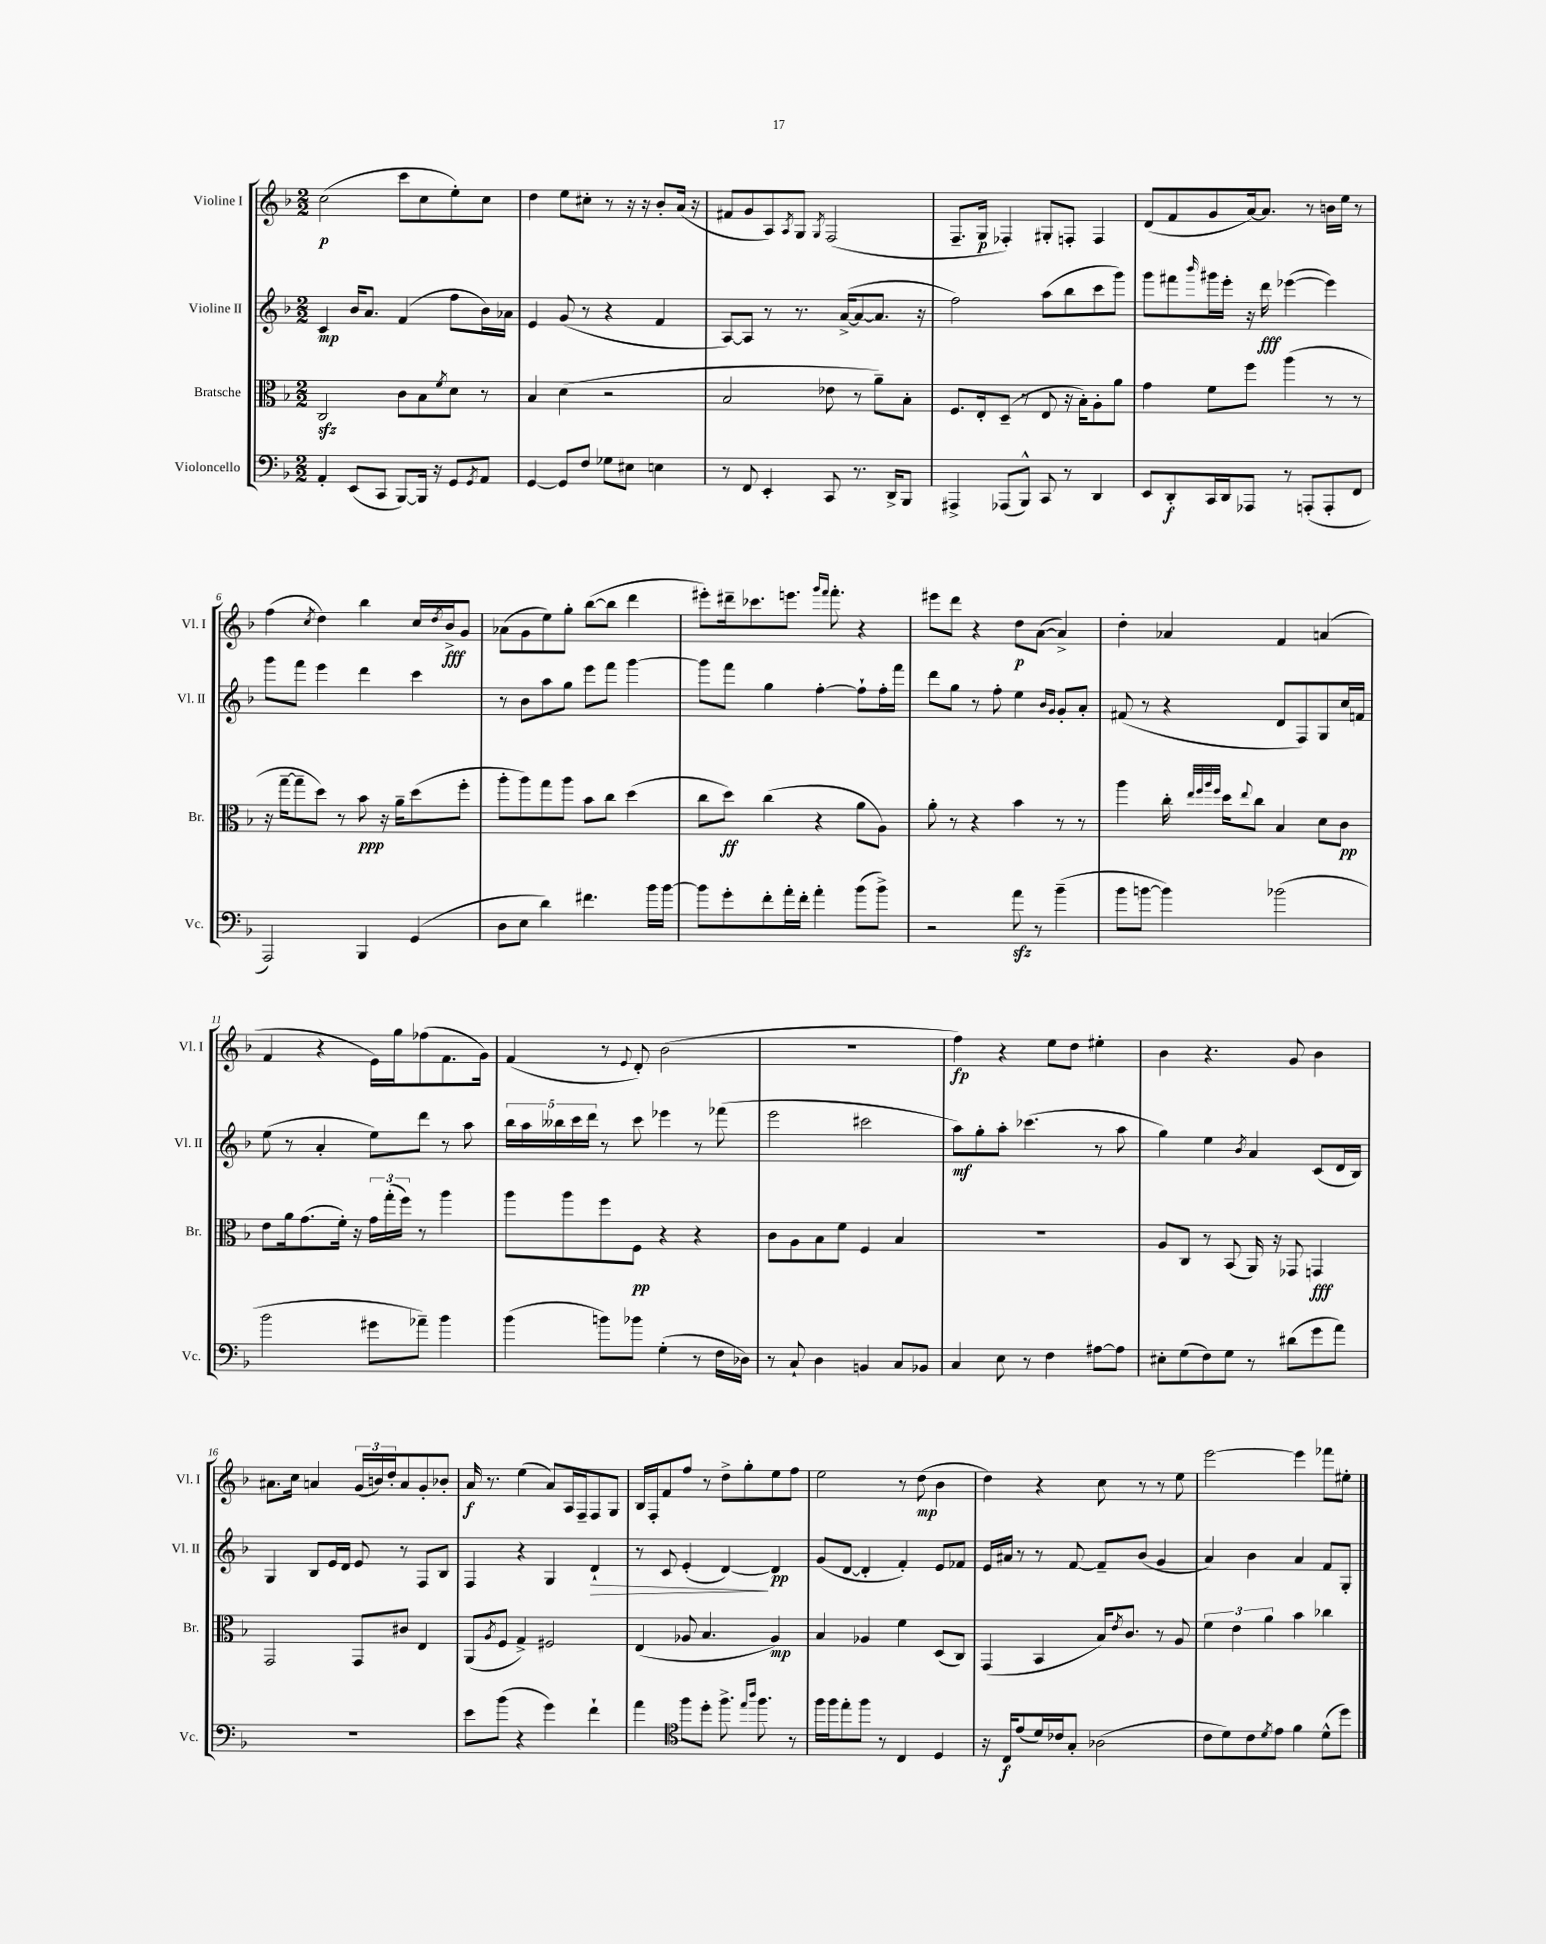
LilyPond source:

<<
\new StaffGroup <<
\new Staff = "s0" \with { instrumentName = "Violine I" shortInstrumentName = "Vl. I" } {
    \clef treble \key f \major \numericTimeSignature \time 2/2
    c''2\p( c'''8 c''8 e''8-.) c''8 |
    d''4 e''8 cis''8-. r8 r16 r16 bes'8-. a'16( r16 |
    fis'8 g'8 a8) \acciaccatura { a8 } g8 \acciaccatura { g8 } f2( |
    f8.-- g16\p fes4-.) gis8-. f8-. f4 |
    d'8( f'8 g'8 a'16~) a'8. r8 b'16 e''16 r8 |
    f''4( \acciaccatura { c''8 } d''4) bes''4 c''16 \acciaccatura { d''8 } bes'16->\fff g'8 |
    aes'8( g'8 e''8) g''8-. bes''8~( bes''8 d'''4 |
    eis'''8-.) dis'''16-- ces'''8. e'''8. \grace { g'''16 f'''16 } f'''8.-. r4 |
    eis'''8 d'''8 r4 d''8\p a'8~( a'4->) |
    d''4-. aes'4 f'4 a'4( |
    f'4 r4 e'16) g''16 fes''8( f'8. g'16) |
    f'4( r8 \appoggiatura { e'8 } d'8-.) bes'2( |
    R1 |
    f''4\fp) r4 e''8 d''8 eis''4-. |
    bes'4 r4. g'8 bes'4 |
    ais'8. c''16 a'4 \tuplet 3/2 { g'16( b'16) d''16-. } a'8 g'8-. bes'8-. |
    a'16\f r8. e''4( a'8) a16 f16-- f8 g8 |
    bes16 f16-. f'8 f''8 r8 d''8-> g''8-. e''8 f''8 |
    e''2 r8 d''8\mp( bes'4 |
    d''4) r4 c''8 r8 r8 e''8 |
    e'''2~ e'''4 fes'''8 eis''8-. \bar "|." |
}
\new Staff = "s1" \with { instrumentName = "Violine II" shortInstrumentName = "Vl. II" } {
    \clef treble \key f \major \numericTimeSignature \time 2/2
    c'4\mp bes'16 a'8. f'4( f''8 bes'16) aes'16 |
    e'4 g'8( r8 r4 f'4 |
    a8~) a8 r8 r8. a'16~->( a'8~ a'8. r16 |
    f''2) a''8( bes''8 c'''8 g'''8) |
    g'''8 fis'''8 \grace { bes'''16 } gis'''16 e'''16-. r16 d'''16\fff ees'''4~( ees'''4) |
    g'''8 f'''8 e'''4 d'''4 c'''4 |
    r8 bes'8 a''8 g''8 e'''8 f'''8 g'''4~ |
    g'''8 f'''8 g''4 f''4~-. f''8-! f''16-. f'''16 |
    d'''8 g''8 r8 f''8-. e''4 \grace { bes'16 g'16 } g'8-. a'8-. |
    fis'8( r8 r4 d'8 f8) g8 c''16 f'16 |
    e''8( r8 a'4-. e''8) d'''8 r8 a''8 |
    \tuplet 5/4 { bes''16 a''16 beses''16 c'''16 d'''16 } r8 c'''8 ees'''4 r8 fes'''8( |
    e'''2 cis'''2 |
    a''8\mf) g''8-. a''8-. ces'''4.( r8 a''8 |
    g''4) e''4 \acciaccatura { bes'8 } a'4 c'8( d'16 bes16) |
    g4 bes8 e'16 d'16 e'8 r8 f8 bes8 |
    f4 r4 g4 d'4-!\> |
    r8 c'8 e'4-.( d'4~\!) d'4\pp |
    g'8( d'8~ d'4-. f'4-.) e'8 fes'8 |
    e'16 ais'16 r8 r8 f'8~ f'8-- bes'8( g'4 |
    a'4) bes'4 a'4 f'8 g8-. \bar "|." |
}
\new Staff = "s2" \with { instrumentName = "Bratsche" shortInstrumentName = "Br." } {
    \clef alto \key f \major \numericTimeSignature \time 2/2
    c2\sfz c'8 bes8 \acciaccatura { f'8 } d'8 r8 |
    bes4 d'4( r2 |
    bes2 ees'8 r8 a'8--) bes8-. |
    f8. e16-. d8--( r8 e8 r16 bes16-.) a8-. a'8 |
    g'4 f'8 f''8 a''4( r8 r8 |
    r16 g''16~-- g''8-- d''8) r8 bes'8\ppp r16 a'16-- d''8( f''8-. |
    a''8-. a''8) g''8 a''8 bes'8 c''8 d''4( |
    c''8 d''8\ff) c''4( r4 a'8 a8) |
    a'8-. r8 r4 bes'4 r8 r8 |
    a''4 c''16-. \grace { e''32 f''32 a''32 f''32 } d''16 \appoggiatura { e''8 } c''8 bes4 d'8 c'8\pp |
    e'8 a'16 g'8.( f'16-.) r16 \tuplet 3/2 { g'16 g''16-.( f''16) } r8 a''4 |
    a''8 a''8 f''8 f8\pp r4 r4 |
    c'8 a8 bes8 f'8 f4 bes4 |
    R1 |
    a8 c8 r8 bes,8( a,16) r16 ges,8 g,4\fff |
    g,2 g,8 cis'8 e4 |
    a,8( \acciaccatura { a8 } f8 g4->) fis2 |
    e4( aes8 bes4. aes4\mp) |
    bes4 aes4 f'4 d8( c8) |
    g,4( bes,4 bes16) \acciaccatura { e'8 } c'8. r8 a8 |
    \tuplet 3/2 { f'4 e'4 a'4 } bes'4 ces''4 \bar "|." |
}
\new Staff = "s3" \with { instrumentName = "Violoncello" shortInstrumentName = "Vc." } {
    \clef bass \key f \major \numericTimeSignature \time 2/2
    a,4-. e,8( c,8 bes,,8~) bes,,16 r16 g,8 \acciaccatura { g,8 } a,8 |
    g,4~ g,8 f8 ges8 eis8 e4 |
    r8 f,8 e,4-. c,8 r8. d,16-> bes,,8 |
    ais,,4-> aes,,8( bes,,8-^) c,8 r8 d,4 |
    e,8 d,8-.\f c,16 d,16 aes,,8 r8 a,,8-.( a,,8-. f,8 |
    a,,2) bes,,4 g,4( |
    d8 e8 d'4) fis'4. bes'16 bes'16~ |
    bes'8 g'8-. f'8-. a'16-. f'16-. a'4-. bes'8( bes'8->) |
    r2 a'8\sfz r8 bes'4--( |
    bes'8 b'8~ b'4) bes'2( |
    bes'2 gis'8 aes'8--) bes'4 |
    bes'4( b'8) bes'8 g4-.( r8 f16 des16) |
    r8 c8-! d4 b,4 c8 bes,8 |
    c4 e8 r8 f4 ais8~ ais8 |
    eis8-. g8( f8) g8 r8 dis'8( g'8 a'8) |
    R1 |
    e'8 bes'8( r4 g'4) f'4-! |
    a'4 \clef tenor f''8 d''8-. f''8.-> \grace { e''16 a''16 } f''8. r8 |
    f''16 f''16 e''8-. f''8 r8 c4 d4 |
    r16 c16\f e'8( d'16) ces'16 g8-. aes2( |
    c'8 d'8) c'8 \acciaccatura { d'8 } e'8 f'4 d'8-^( d''8) \bar "|." |
}
>>
>>
